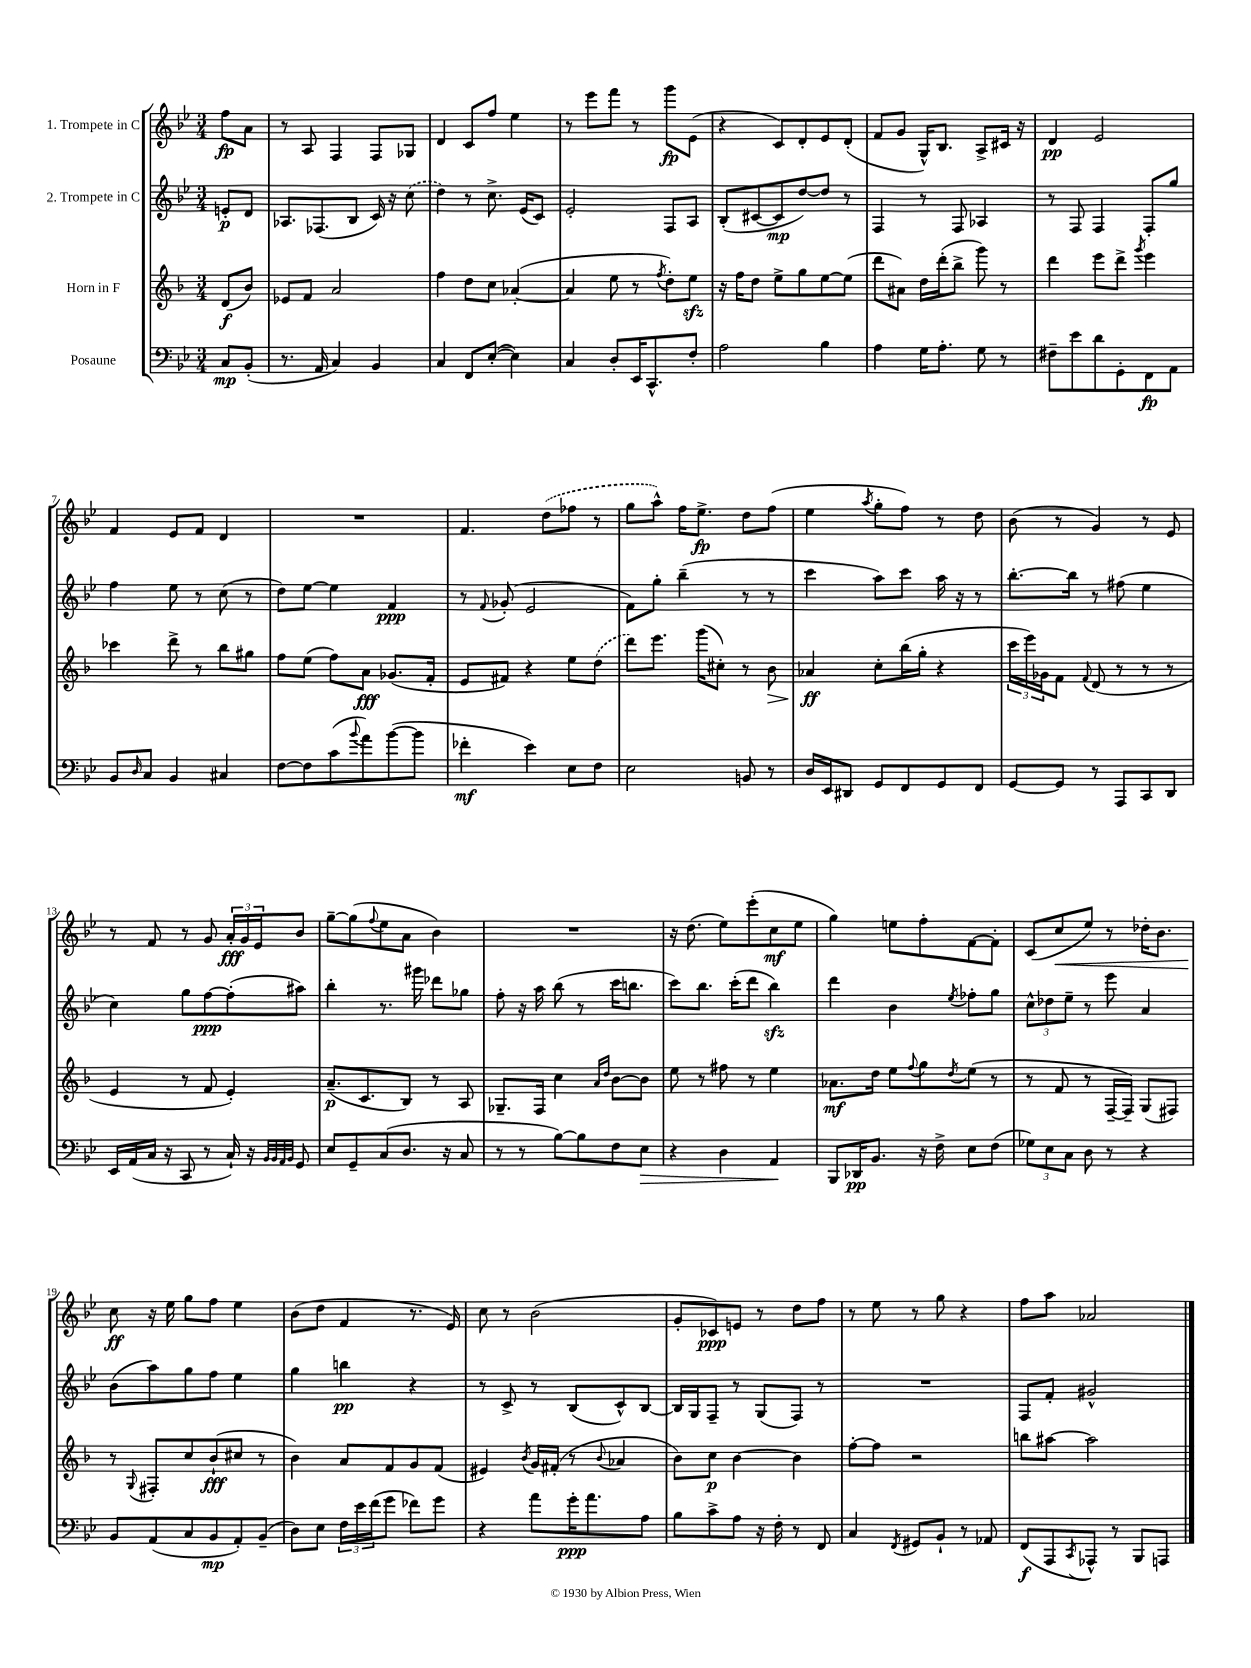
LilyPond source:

<<
\new StaffGroup <<
\new Staff = "s0" \with { instrumentName = "1. Trompete in C" } {
    \clef treble \key bes \major \numericTimeSignature \time 3/4 \partial 4
    f''8\fp a'8 |
    r8 a8 f4 f8 ges8 |
    d'4 c'8 f''8 ees''4 |
    r8 ees'''8 f'''8 r8 g'''8\fp ees'8( |
    r4 c'8) d'8-. ees'8 d'8-.( |
    f'8 g'8 g16-^) bes8. a8-> cis'16 r16 |
    d'4\pp ees'2 |
    f'4 ees'8 f'8 d'4 |
    R2. |
    f'4. \once \slurDashed d''8( fes''8 r8 |
    g''8 a''8-^) f''16 ees''8.->\fp d''8 f''8( |
    ees''4 \acciaccatura { a''8 } g''8-. f''8) r8 d''8 |
    bes'8( r8 g'4) r8 ees'8 |
    r8 f'8 r8 g'8 \tuplet 3/2 { a'16-.\fff g'16 ees'16 } bes'8 |
    g''8~-- g''8( \appoggiatura { f''8 } ees''8 a'8 bes'4) |
    R2. |
    r16 d''8.( ees''8) ees'''8-.( c''8\mf ees''8 |
    g''4) e''8 f''8-. f'8~ f'8-. |
    c'8( c''8\< ees''8) r8 des''16-. bes'8. |
    c''8\ff\! r16 ees''16 g''8 f''8 ees''4 |
    bes'8( d''8 f'4 r8. ees'16) |
    c''8 r8 bes'2( |
    g'8-. ces'8\ppp) e'8 r8 d''8 f''8 |
    r8 ees''8 r8 g''8 r4 |
    f''8 a''8 aes'2 \bar "|." |
}
\new Staff = "s1" \with { instrumentName = "2. Trompete in C" } {
    \clef treble \key bes \major \numericTimeSignature \time 3/4 \partial 4
    e'8-.\p d'8 |
    aes8. fes8.( bes8 c'16) r16 \once \slurDashed c''8( |
    d''4) r8 c''8.-> ees'16( c'8) |
    ees'2-. f8 a8 |
    bes8-.( cis'8~ cis'8\mp d''8~) d''8 r8 |
    f4 r8 f8 aes4 |
    r8 f8 f4 f8-. g''8 |
    f''4 ees''8 r8 c''8( r8 |
    d''8) ees''8~ ees''4 f'4\ppp |
    r8 \appoggiatura { f'8 } ges'8-.( ees'2 |
    f'8) g''8-. bes''4--( r8 r8 |
    c'''4 a''8) c'''8 a''16 r16 r8 |
    bes''8.~-. bes''16 r8 fis''8( ees''4 |
    c''4) g''8 f''8~\ppp f''8-.( ais''8) |
    bes''4-. r8. gis'''16 des'''8 ges''8 |
    f''8-. r16 a''16 bes''8( r8 c'''16 b''8. |
    c'''8) bes''8. c'''16-.( d'''8 bes''4\sfz) |
    d'''4 bes'4 \acciaccatura { ees''8 } fes''8-. g''8 |
    \tuplet 3/2 { c''8-^ des''8 ees''8-- } r8 ees'''8 a'4 |
    bes'8( a''8) g''8 f''8 ees''4 |
    g''4 b''4\pp r4 |
    r8 c'8-> r8 bes8( c'8-^) bes8~ |
    bes16 g16 f8-- r8 g8( f8) r8 |
    R2. |
    f8 f'8-. gis'2-^ \bar "|." |
}
\new Staff = "s2" \with { instrumentName = "Horn in F" } {
    \clef treble \key f \major \numericTimeSignature \time 3/4 \partial 4
    d'8\f( bes'8) |
    ees'8 f'8 a'2 |
    f''4 d''8 c''8 aes'4~-.( |
    aes'4 e''8 r8 \acciaccatura { f''8 } d''8-.) e''8\sfz |
    r16 f''16 d''8 e''8-> g''8 e''8~ e''8( |
    d'''8 ais'8) d''16 d'''16-.( bes''8-> g'''8) r8 |
    d'''4 e'''8 d'''8-> \acciaccatura { g'''8 } e'''4 |
    ces'''4 d'''8-> r8 bes''8 gis''8 |
    f''8 e''8( f''8) a'8\fff ges'8.( f'16-. |
    e'8 fis'8) r4 e''8 \once \slurDashed d''8( |
    d'''8) e'''8. g'''16( cis''8-.) r8 bes'8\> |
    aes'4\ff\! c''8-. bes''16( g''16-. r4 |
    \tuplet 3/2 { c'''16 e'''16) ges'16 } f'8 \appoggiatura { f'8 } d'8( r8 r8 r8 |
    e'4 r8 f'8 e'4-.) |
    a'8.--\p( c'8. bes8) r8 a8 |
    ges8.-- f16 c''4 \grace { a'16 d''16 } bes'8~ bes'8 |
    e''8 r8 fis''8 r8 e''4 |
    aes'8.\mf d''16 e''8 \appoggiatura { f''8 } g''8 \acciaccatura { d''8 } e''8( r8 |
    r8 f'8 r8 f16~-- f16--) g8( fis8) |
    r8 \appoggiatura { g8 } fis8-. c''8 bes'8-!\fff( cis''8 r8 |
    bes'4) a'8 f'8 g'8 f'8( |
    eis'4) \acciaccatura { bes'8 } g'16 fis'16-.( r8 \appoggiatura { bes'8 } aes'4 |
    bes'8) c''8\p bes'4~ bes'4 |
    f''8~-. f''8 r2 |
    b''8 ais''8~ ais''2 \bar "|." |
}
\new Staff = "s3" \with { instrumentName = "Posaune" } {
    \clef bass \key bes \major \numericTimeSignature \time 3/4 \partial 4
    c8\mp bes,8-.( |
    r8. a,16 c4) bes,4 |
    c4 f,8 ees8~-.( ees4) |
    c4 d8-. ees,16 c,8.-^ f8-. |
    a2 bes4 |
    a4 g16 a8.-. g8 r8 |
    fis8-- ees'8 d'8 g,8-. f,8\fp a,8 |
    bes,8 \grace { d16 } c8 bes,4 cis4 |
    f8~ f8 c'8( \appoggiatura { bes'8 } a'8) bes'8~( bes'8 |
    fes'4-.\mf ees'4) ees8 f8 |
    ees2 b,8 r8 |
    d16 ees,16 dis,8 g,8 f,8 g,8 f,8 |
    g,8~ g,8 r8 a,,8 c,8 d,8 |
    ees,16 a,16( c16 r16 c,8 r8 c16-!) r16 \grace { bes,32 bes,32 a,32 bes,32 } g,8 |
    ees8 g,8-- c8( d8. r16 c8 |
    r8 r8 bes8~) bes8 f8 ees8\> |
    r4 d4 a,4\! |
    bes,,8 des,16\pp bes,8. r16 f16-> ees8 f8( |
    \tuplet 3/2 { ges8) ees8 c8 } d8 r8 r4 |
    bes,8 a,8( c8 bes,8\mp a,8-.) bes,8--( |
    d8) ees8 \tuplet 3/2 { f16 ees'16 f'16( } g'8 fes'8) g'8 |
    r4 a'8 g'16-.\ppp a'8. a8 |
    bes8 c'8-> a8 r16 f16-. r8 f,8 |
    c4 \acciaccatura { f,8 } gis,8 bes,8-! r8 aes,8 |
    f,8\f( a,,8 \acciaccatura { c,8 } aes,,8-^) r8 bes,,8 a,,8 \bar "|." |
}
>>
>>
